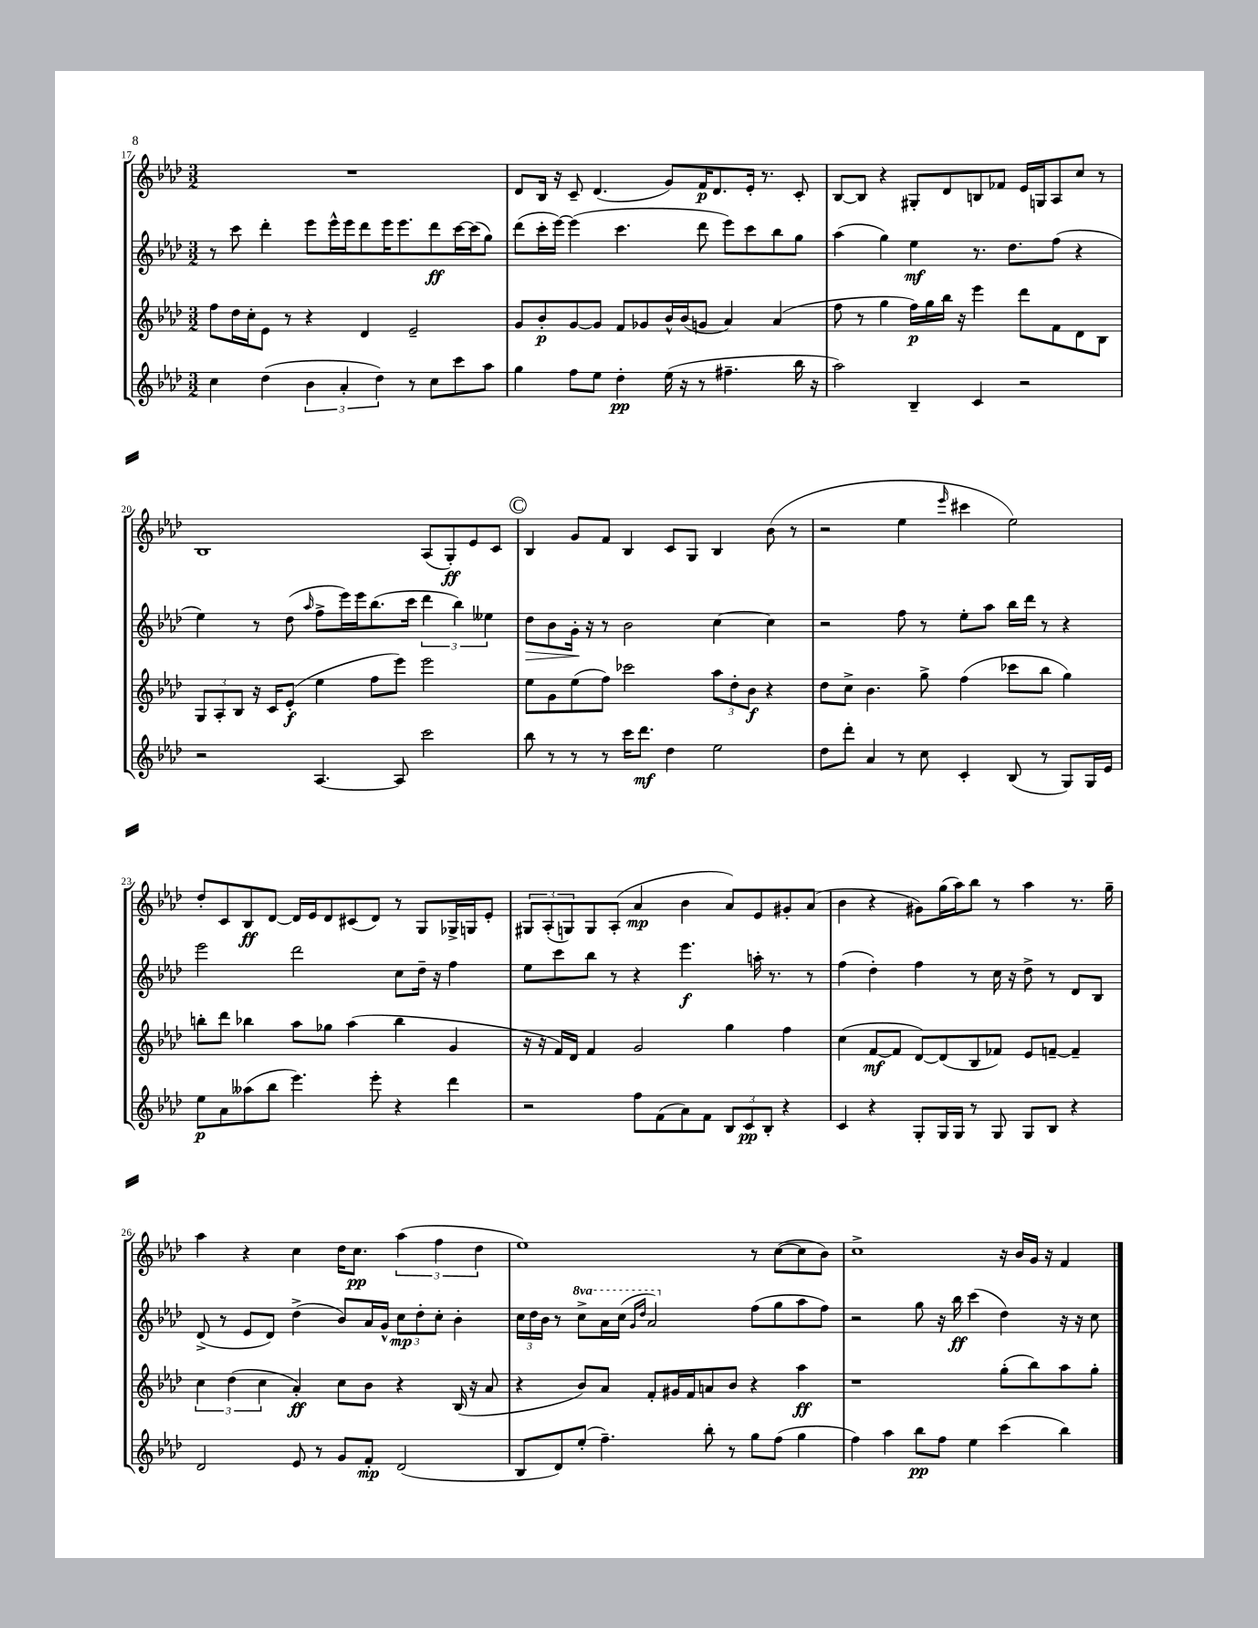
<<
\new StaffGroup <<
\new Staff = "s0" {
    \clef treble \key aes \major \numericTimeSignature \time 3/2
    R1. |
    des'8 bes16 r16 c'8-- des'4.( g'8) f'16\p des'8. ees'16-. r8. c'8-. |
    bes8~ bes8 r4 gis8-. des'8 b8 fes'8 ees'16 g16 aes8 c''8 r8 |
    bes1 aes8( g8-.\ff) ees'8 c'8 |
    \mark \markup { \circle "C" } bes4 g'8 f'8 bes4 c'8 g8 bes4 bes'8( r8 |
    r2 ees''4 \grace { ees'''16 } cis'''4 ees''2) |
    des''8-. c'8 bes8\ff des'8~ des'16 ees'16 des'8 cis'8( des'8) r8 g8 ges16-> g16 ees'8-. |
    \tuplet 3/2 { gis8 aes8-.( g8) } g8 aes8-.( aes'4\mp bes'4 aes'8) ees'8 gis'8-. aes'8( |
    bes'4 r4 gis'8) g''16( aes''16) bes''8 r8 aes''4 r8. g''16-- |
    aes''4 r4 c''4 des''16 c''8.\pp \tuplet 3/2 { aes''4( f''4 des''4 } |
    ees''1) r8 c''8~( c''8 bes'8) |
    c''1-> r16 bes'16 g'16 r16 f'4 \bar "|." |
}
\new Staff = "s1" {
    \clef treble \key aes \major \numericTimeSignature \time 3/2 \set Staff.ottavationMarkups = #ottavation-simple-ordinals
    r8 c'''8 des'''4-. ees'''8 ees'''16-^ ees'''16 des'''8 ees'''16 ees'''8. des'''8\ff c'''16~ c'''16( g''8) |
    des'''8( c'''16-. ees'''16~) ees'''4( c'''4. des'''8 ees'''8) c'''8 bes''8 g''8 |
    aes''4( g''4) ees''4\mf r8. des''8. f''8( r4 |
    ees''4) r8 des''8( \grace { aes''16 } f''8-> ees'''16) ees'''16 bes''8.( c'''16 \tuplet 3/2 { des'''4 bes''4) eeses''4 } |
    \mark \markup { \circle "C" } des''8\> bes'8 g'16-.\! r16 r8 bes'2 c''4~ c''4 |
    r2 f''8 r8 ees''8-. aes''8 bes''16 des'''16 r8 r4 |
    ees'''2 des'''2 c''8 des''16-- r16 f''4 |
    ees''8 c'''8 bes''8 r8 r4 ees'''4.\f a''16-. r8. r8 |
    f''4( des''4-.) f''4 r8 c''16 r16 des''8-> r8 des'8 bes8 |
    des'8->( r8 ees'8 des'8) des''4->( bes'8) aes'16 g'16-^ \tuplet 3/2 { c''8\mp des''8-. c''8-. } bes'4-. |
    \tuplet 3/2 { c''16 des''16 bes'16 } r8 \ottava #1 c'''8-> aes''16 c'''16( \grace { g''16 des'''16 } aes''2) \ottava #0 f''8( g''8 aes''8 f''8) |
    r2 g''8 r16 bes''16\ff c'''4( des''4) r16 r16 c''8 \bar "|." |
}
\new Staff = "s2" {
    \clef treble \key aes \major \numericTimeSignature \time 3/2
    f''8 des''16 c''16-. ees'8 r8 r4 des'4 ees'2-- |
    g'8 bes'8-.\p g'8~ g'8 f'8 ges'8 bes'16-^ bes'16( g'8 aes'4) aes'4( |
    f''8 r8 g''4 f''16\p) g''16 bes''16 r16 ees'''4 des'''8 f'8 des'8 bes8 |
    \tuplet 3/2 { g8 aes8-. bes8 } r16 c'16 ees'8-.\f( ees''4 f''8 ees'''8) ees'''2 |
    \mark \markup { \circle "C" } ees''8 g'8 ees''8( f''8) ces'''2 \tuplet 3/2 { aes''8 des''8-. bes'8\f } r4 |
    des''8 c''8-> bes'4. g''8-> f''4( ces'''8 bes''8 g''4) |
    b''8-. des'''8 bes''4 aes''8 ges''8 aes''4( bes''4 g'4 |
    r16 r16 f'16) des'16 f'4 g'2 g''4 f''4 |
    c''4( f'8~\mf f'8 des'8~) des'8( bes8 fes'8) ees'8 f'8~-- f'4-- |
    \tuplet 3/2 { c''4 des''4( c''4 } aes'4-.\ff) c''8 bes'8 r4 bes16( r16 aes'8 |
    r4 bes'8) aes'8 f'8-. gis'16 f'16 a'8 bes'8 r4 aes''4\ff |
    r1 g''8-.( bes''8) aes''8 g''8-. \bar "|." |
}
\new Staff = "s3" {
    \clef treble \key aes \major \numericTimeSignature \time 3/2
    c''4 des''4( \tuplet 3/2 { bes'4 aes'4-. des''4) } r8 c''8 c'''8 aes''8 |
    g''4 f''8 ees''8 des''4-.\pp ees''16( r16 r8 fis''4.-- bes''16 r16 |
    aes''2) bes4-- c'4 r2 |
    r2 aes4.~ aes8 c'''2 |
    \mark \markup { \circle "C" } bes''8 r8 r8 r8 c'''16 des'''8.\mf des''4 ees''2 |
    des''8 des'''8-. aes'4 r8 c''8 c'4-. bes8( r8 g8) g16 ees'16 |
    ees''8\p aes'8 aeses''8( bes''8 ees'''4.) ees'''8-. r4 des'''4 |
    r2 f''8 f'8( aes'8) f'8 \tuplet 3/2 { bes8 c'8\pp bes8-. } r4 |
    c'4 r4 g8-. g16 g16 r8 g8 g8 bes8 r4 |
    des'2 ees'8 r8 g'8 f'8-.\mp des'2( |
    bes8 des'8) ees''8-.( f''4.--) bes''8-. r8 g''8 f''8( g''4 |
    f''4) aes''4 bes''8\pp f''8 ees''4 c'''4( bes''4) \bar "|." |
}
>>
>>
\layout { \context { \Score currentBarNumber = #17 } }
